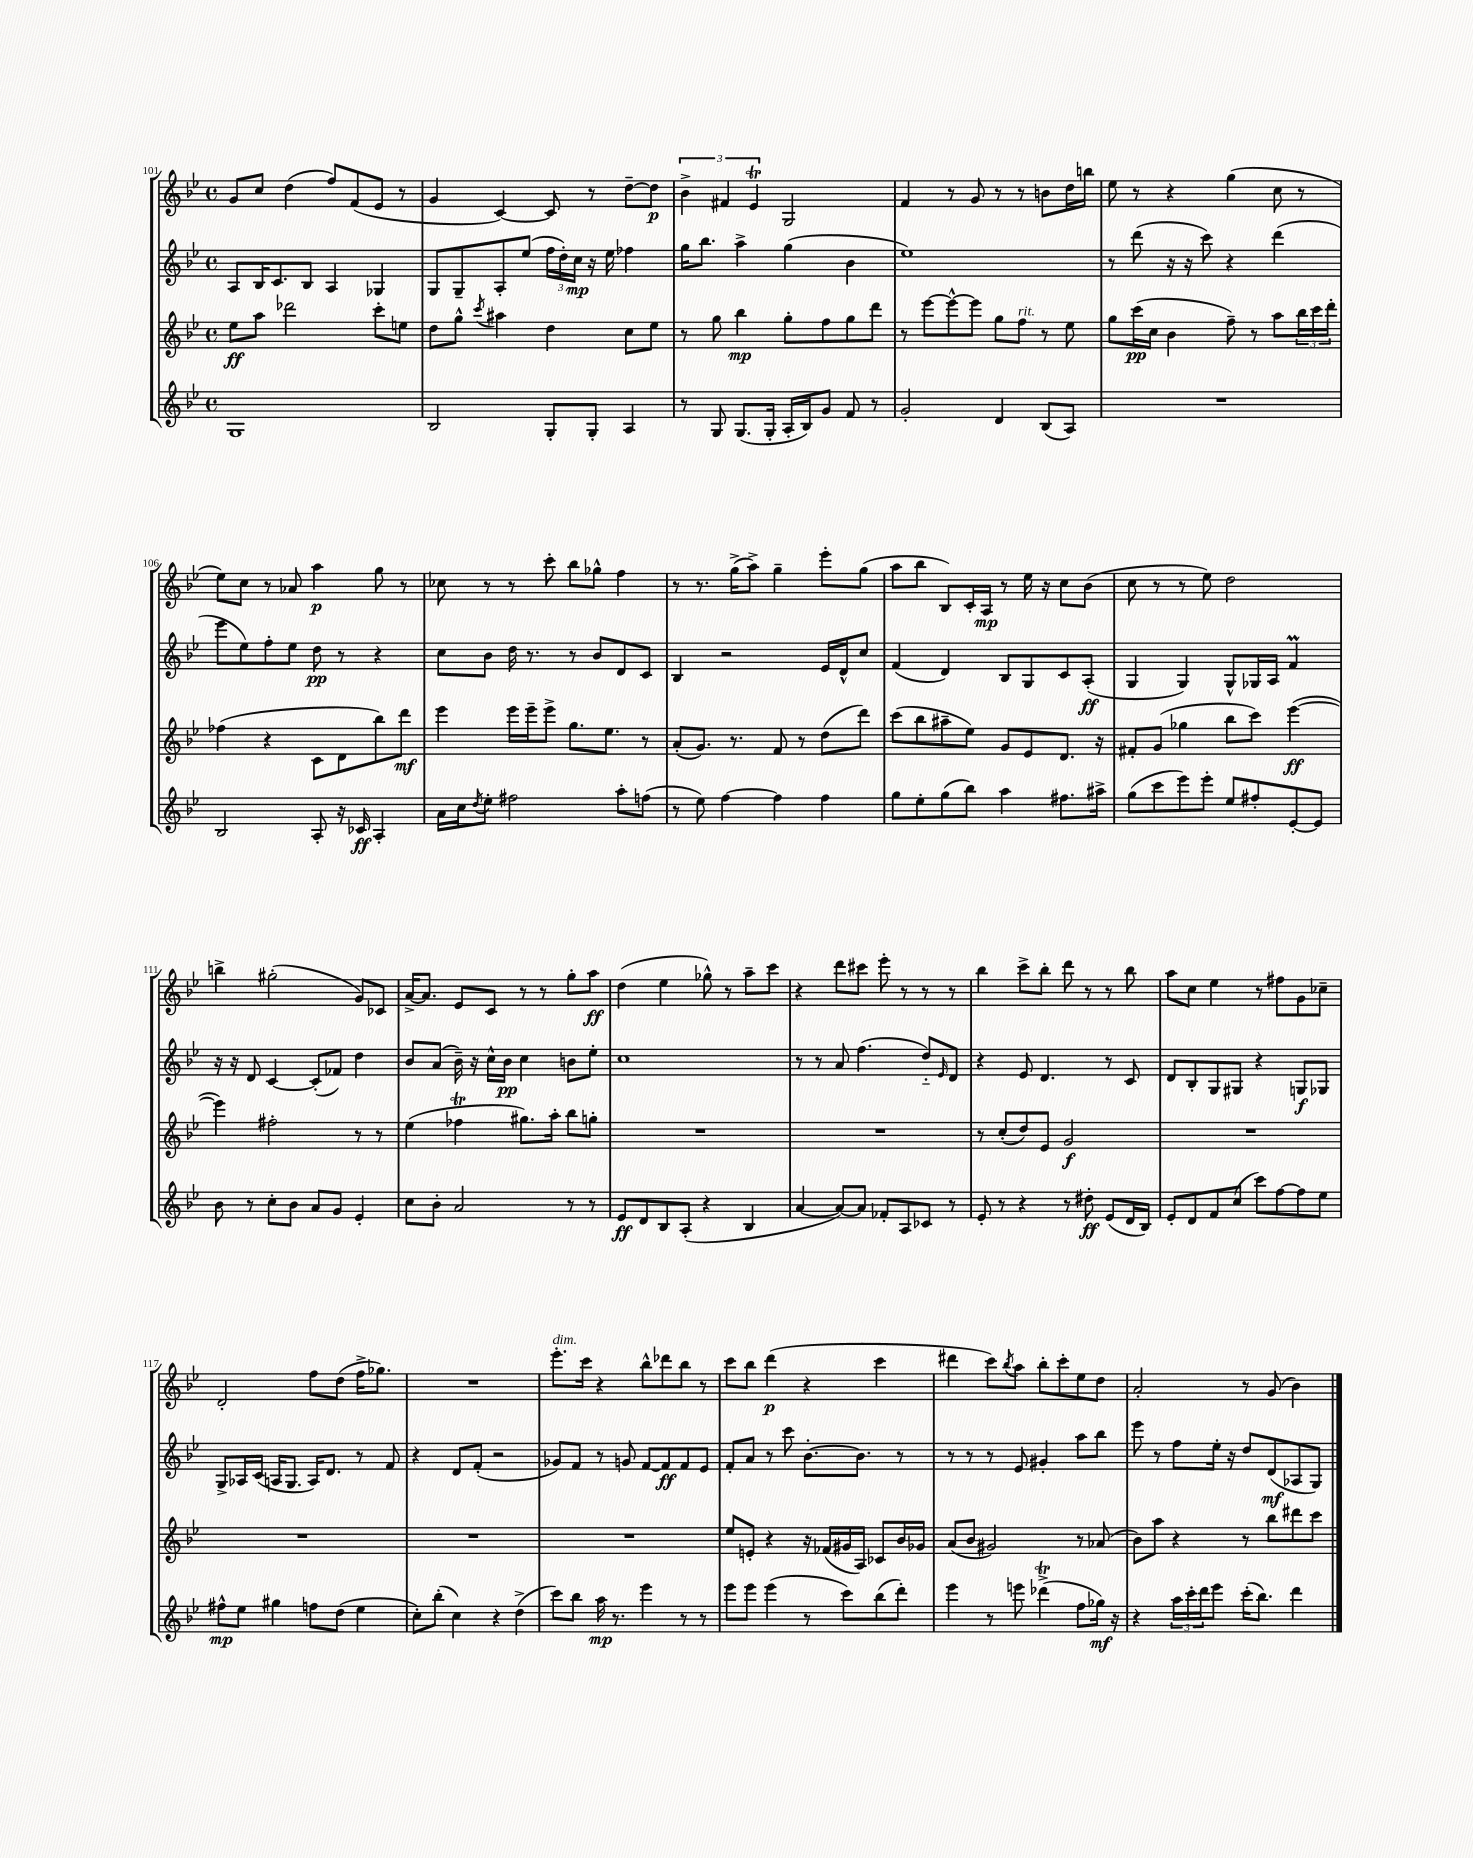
<<
\new StaffGroup <<
\new Staff = "s0" {
    \clef treble \key bes \major \defaultTimeSignature \time 4/4
    g'8 c''8 d''4( f''8) f'8( ees'8 r8 |
    g'4 c'4~) c'8 r8 d''8~-- d''8\p |
    \tuplet 3/2 { bes'4-> fis'4 ees'4\trill } g2 |
    f'4 r8 g'8 r8 r8 b'8 d''16 b''16 |
    ees''8 r8 r4 g''4( c''8 r8 |
    ees''8) c''8 r8 aes'8 a''4\p g''8 r8 |
    ces''8 r8 r8 c'''8-. bes''8 ges''8-^ f''4 |
    r8 r8. g''16->( a''8->) g''4-- ees'''8-. g''8( |
    a''8 bes''8 bes8) c'16-. a16\mp r8 ees''16 r16 c''8 bes'8( |
    c''8 r8 r8 ees''8) d''2 |
    b''4-> gis''2-.( g'8) ces'8 |
    a'16~-> a'8. ees'8 c'8 r8 r8 g''8-. a''8\ff |
    d''4( ees''4 ges''8-^) r8 a''8-- c'''8 |
    r4 d'''8 cis'''8 ees'''8-. r8 r8 r8 |
    bes''4 c'''8-> bes''8-. d'''8 r8 r8 bes''8 |
    a''8 c''8 ees''4 r8 fis''8 g'8 ces''8-- |
    d'2-. f''8 d''8( f''16-> ges''8.) |
    R1 |
    ees'''8.-.^\markup { \italic "dim." } c'''16 r4 bes''8-^ des'''8 bes''8 r8 |
    c'''8 bes''8 d'''4\p( r4 c'''4 |
    dis'''4 c'''8) \acciaccatura { bes''8 } a''8 bes''8-. c'''8-. ees''8 d''8 |
    a'2-. r8 g'8( bes'4) \bar "|." |
}
\new Staff = "s1" {
    \clef treble \key bes \major \defaultTimeSignature \time 4/4
    a8 bes16 c'8. bes8 a4 ges4 |
    g8 g8-- a8-. ees''8( \tuplet 3/2 { f''16 d''16-.) c''16\mp } r16 ees''16 fes''4 |
    g''16 bes''8. a''4-> g''4( bes'4 |
    ees''1) |
    r8 d'''8( r16 r16 c'''8) r4 d'''4( |
    ees'''8 ees''8) f''8-. ees''8 d''8\pp r8 r4 |
    c''8 bes'8 d''16 r8. r8 bes'8 d'8 c'8 |
    bes4 r2 ees'16 d'16-^ c''8 |
    f'4( d'4) bes8 g8 c'8 a8-.\ff( |
    g4 g4) g8-^ ges16 a16 f'4\prall |
    r16 r16 d'8 c'4~ c'8-.( fes'8) d''4 |
    bes'8 a'8( bes'16--) r16 c''16-^ bes'16\pp c''4 b'8 ees''8-. |
    c''1 |
    r8 r8 a'8 f''4.( d''8-_) \grace { ees'16 } d'8 |
    r4 ees'8 d'4. r8 c'8 |
    d'8 bes8-. g8 gis8 r4 g8\f ges8 |
    g8-> aes16 c'16( a16 g8. a16) d'8. r8 f'8 |
    r4 d'8 f'8-.( r2 |
    ges'8) f'8 r8 g'8 f'8~ f'8\ff f'8 ees'8 |
    f'8-. a'8 r8 c'''8 bes'8.~-. bes'8. r8 |
    r8 r8 r8 ees'8 gis'4-. a''8 bes''8 |
    ees'''8 r8 f''8 ees''16-. r16 d''8 d'8\mf( aes8 g8) \bar "|." |
}
\new Staff = "s2" {
    \clef treble \key bes \major \defaultTimeSignature \time 4/4
    ees''8\ff a''8 des'''2 c'''8-. e''8 |
    d''8 g''8-^ \acciaccatura { c'''8 } ais''4 d''4 c''8 ees''8 |
    r8 g''8 bes''4\mp g''8-. f''8 g''8 d'''8 |
    r8 ees'''8~ ees'''8~-^ ees'''8 g''8 f''8^\markup { \italic "rit." } r8 ees''8 |
    g''8 c'''16\pp( c''16 bes'4 f''8--) r8 a''8 \tuplet 3/2 { bes''16 c'''16 d'''16-. } |
    fes''4( r4 c'8 d'8 bes''8) d'''8\mf |
    ees'''4 ees'''16 ees'''16-- ees'''8-> g''8. ees''8. r8 |
    a'8-.( g'8.) r8. f'8 r8 d''8( d'''8) |
    c'''8( bes''8 ais''8-- ees''8) g'8 ees'8 d'8. r16 |
    fis'8-. g'8( ges''4 bes''8 c'''8) ees'''4~\ff( |
    ees'''4) fis''2-. r8 r8 |
    ees''4( fes''4\trill gis''8.) a''16-. bes''8 g''8-. |
    R1 |
    R1 |
    r8 c''8-.( d''8) ees'8 g'2\f |
    R1 |
    R1 |
    R1 |
    R1 |
    ees''8 e'8-. r4 r16 fes'16( gis'16 a16) ces'8 bes'16 ges'16 |
    a'8( bes'8 gis'2) r8 aes'8( |
    bes'8) a''8 r4 r8 bes''8 dis'''8 c'''8 \bar "|." |
}
\new Staff = "s3" {
    \clef treble \key bes \major \defaultTimeSignature \time 4/4
    g1 |
    bes2 g8-. g8-. a4 |
    r8 g8 g8.( g16-. a16-. bes16) g'8 f'8 r8 |
    g'2-. d'4 bes8( a8) |
    R1 |
    bes2 a8-. r16 ces'16\ff a4-. |
    a'16 c''16 \acciaccatura { d''8 } ees''8-. fis''2 a''8-. f''8( |
    r8 ees''8) f''4~ f''4 f''4 |
    g''8 ees''8-. g''8( bes''8) a''4 fis''8. ais''16-> |
    g''8( c'''8 ees'''8) ees'''8-. ees''8 fis''8-. ees'8~-. ees'8 |
    bes'8 r8 c''8-. bes'8 a'8 g'8 ees'4-. |
    c''8 bes'8-. a'2 r8 r8 |
    ees'8\ff d'8 bes8 a8-.( r4 bes4 |
    a'4~ a'8~) a'8 fes'8-. a8 ces'8 r8 |
    ees'8-. r8 r4 r8 dis''8-.\ff ees'8( d'16 bes16) |
    ees'8-. d'8 f'8 c''8( c'''8) f''8~ f''8 ees''8 |
    fis''8-^\mp ees''8 gis''4 f''8 d''8( ees''4 |
    c''8-.) bes''8-.( c''4) r4 d''4->( |
    c'''8) bes''8 a''16\mp r8. ees'''4 r8 r8 |
    ees'''8 ees'''8 ees'''4( r8 c'''8) bes''8( d'''8-.) |
    ees'''4 r8 e'''8 des'''4->\trill( f''8 ges''16\mf) r16 |
    r4 \tuplet 3/2 { a''16 c'''16-. d'''16 } ees'''8 c'''16-.( bes''8.) d'''4 \bar "|." |
}
>>
>>
\layout { \context { \Score currentBarNumber = #101 } }
